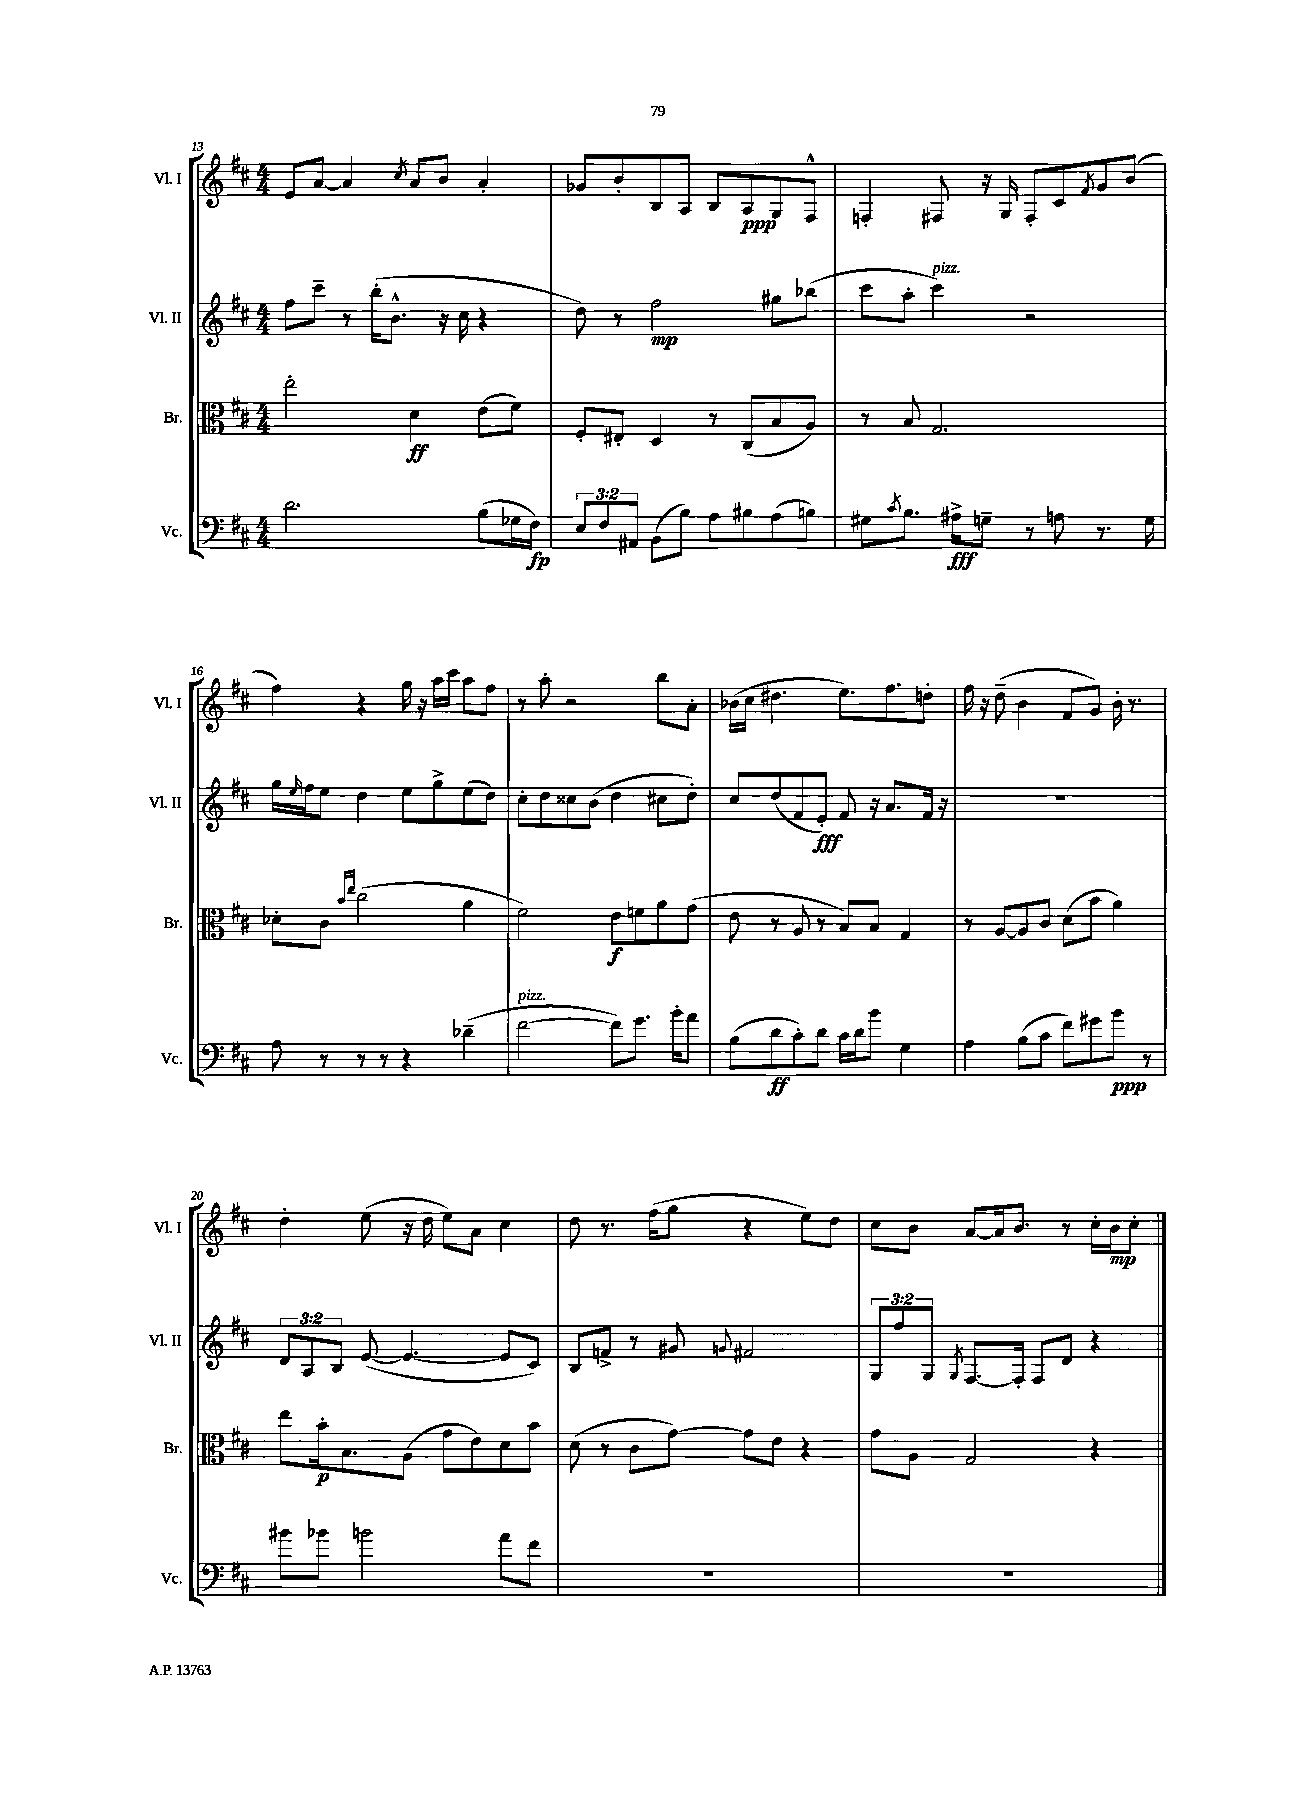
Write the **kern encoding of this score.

**kern	**kern	**kern	**kern
*staff4	*staff3	*staff2	*staff1
*clefF4	*clefC3	*clefG2	*clefG2
*k[f#c#]	*k[f#c#]	*k[f#c#]	*k[f#c#]
*M4/4	*M4/4	*M4/4	*M4/4
2.d\	2ee'\	8ff#\L	8e/L
.	.	8ccc#~\J	[8a/J
.	.	8r	4a/]
.	.	(16bb'\LK	.
.	.	8.b^^\J	.
.	.	.	8qcc#/
.	4d\	.	8a/L
.	.	16r	8b/J
.	.	16cc#\	.
(8B\L	(8e\L	4r	4a'/
16G-\L	8f#\J)	.	.
16F#\JJ)	.	.	.
=	=	=	=
12E/L	8F#'/L	8dd\)	8g-/L
12F#/	.	.	.
.	8E#'/J	8r	8b'/
12AA#/J	.	.	.
(8BB\L	4D/	2ff#\	8B/
8B\J)	.	.	8A/J
8A\L	8r	.	8B/L
8B#\	(8C#/L	.	8A/
(8A\	8B/	8gg#\L	8G/
8B\J)	8A/J)	(8bb-\J	8F#^^/J
=	=	=	=
8G#\L	8r	8ccc#\L	4F'/
8qc#/	.	.	.
8.B\J	8B/	8aa'\J	.
.	2.G/	4ccc#\)	8F#/
16A#^\LK	.	.	.
8G~\J	.	.	16r
.	.	.	16G/
8r	.	2r	8F#'/L
8A\	.	.	8c#/
.	.	.	8qf#/
8.r	.	.	8g/
.	.	.	(8b/J
16G\	.	.	.
=	=	=	=
8A\	8d-'\L	16gg\LL	4ff#\)
.	.	16qqee/	.
.	.	16ff#\J	.
8r	8c#\J	8ee\J	.
.	16qqb/LL	.	.
.	16qqee/JJ	.	.
8r	(2cc#\	4dd\	4r
8r	.	.	.
4r	.	8ee\L	16gg\
.	.	.	16r
.	.	8gg^\	16aa\LL
.	.	.	16ccc#\JJ
(4d-~\	4a\	(8ee\	8aa\L
.	.	8dd\J)	8ff#\J
=	=	=	=
[2f#\	2f#\)	8cc#'\L	8r
.	.	8dd\	8aa'\
.	.	8cc##\	2r
.	.	(8b\J	.
8f#\]L)	8e\L	4dd\	.
8.g\J	8f\	.	.
.	8a\	8cc#\L	8bb\L
16b'\LK	.	.	.
8a\J	(8g\J	8dd'\J)	8a'\J
=	=	=	=
(8B\L	8e\	8cc#/L	(16b-\LL
.	.	.	16cc#\JJ
8d\	8r	(8dd/	4.dd#\
8c#'\)	8A/	8f#/	.
8d\J	8r	8e'/J)	.
16c#\LL	8B/L)	8f#/	8.ee\L)
16d\J	.	.	.
8b\J	8B/J	16r	.
.	.	8.a/L	8.ff#\
4G\	4G/	.	.
.	.	16f#/Jk	8dd'\J
.	.	16r	.
=	=	=	=
4A\	8r	1r	16ff#\
.	.	.	16r
.	[8A/L	.	(8dd~\
(8B\L	8A/]	.	4b\
8c#\J	8c#/J	.	.
8f#\L)	(8d\L	.	8f#/L
8g#\	8b\J	.	8g/J)
8b\J	4a\)	.	16b'\
.	.	.	8.r
8r	.	.	.
=	=	=	=
8b#\L	8ee\L	12d/L	4dd'\
.	.	12A/	.
8b-\J	16b'\k	.	.
.	.	12B/J	.
.	8.B\	.	.
2b\	.	([8e/	(8ee\
.	(8A\J	4.e/_	16r
.	.	.	16dd\
.	8g\L	.	8ee\L)
.	8e\)	.	8a\J
8a\L	8d\	8e/]L	4cc#\
8f#\J	8b\J	8c#/J)	.
=	=	=	=
1r	(8d\	8B/L	8dd\
.	8r	8f^/J	8.r
.	8c#\L	8r	.
.	.	.	(16ff#\LK
.	[8g\J)	8g#/	8gg\J
.	.	8qqg/	.
.	8g\]L	2f#/	4r
.	8e\J	.	.
.	4r	.	8ee\L)
.	.	.	8dd\J
=	=	=	=
1r	8g\L	12G/L	8cc#\L
.	.	12ff#/	.
.	8A\J	.	8b\J
.	.	12G/J	.
.	.	8qG/	.
.	2G/	[8.F#/L	[8a/L
.	.	.	16a/]k
.	.	16F#'/]Jk	8.b/J
.	.	8F#/L	.
.	.	8d/J	8r
.	4r	4r	16cc#'\LL
.	.	.	16b\J
.	.	.	8cc#'\J
==	==	==	==
*-	*-	*-	*-
